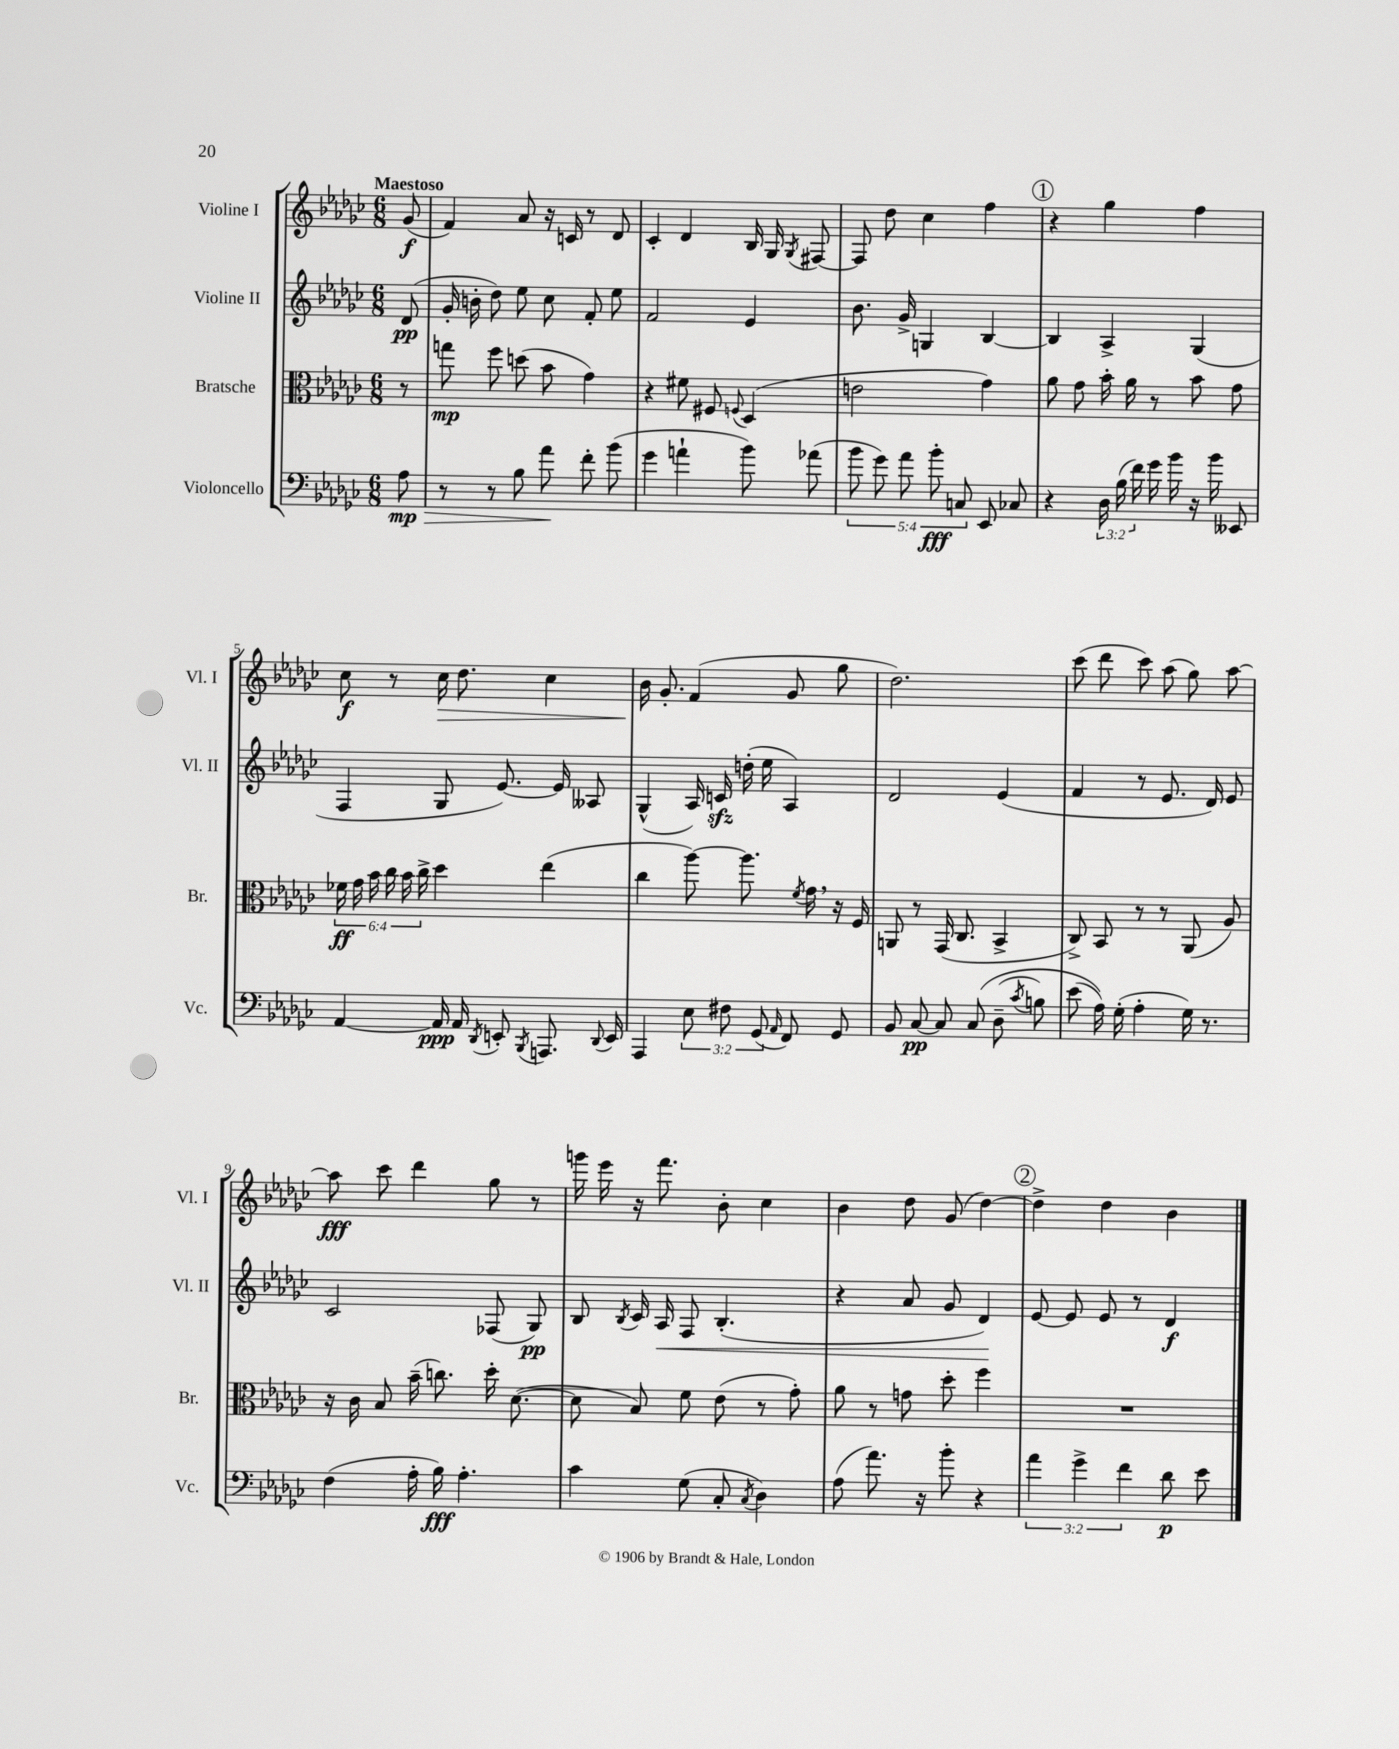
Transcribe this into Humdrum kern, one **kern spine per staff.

**kern	**kern	**kern	**kern
*staff4	*staff3	*staff2	*staff1
*clefF4	*clefC3	*clefG2	*clefG2
*k[b-e-a-d-g-c-]	*k[b-e-a-d-g-c-]	*k[b-e-a-d-g-c-]	*k[b-e-a-d-g-c-]
*M6/8	*M6/8	*M6/8	*M6/8
8A-	8r	(8d-	(8g-
=	=	=	=
8r	8gg	16g-'	4f)
.	.	16b'	.
8r	8ff	8dd-)	.
8B-	(8dd	8ee-	8a-
8a-	8b-	8cc-	16r
.	.	.	16c
8f'	4g-)	8f'	8r
(8b-	.	8ee-	8d-
=	=	=	=
4g-	4r	2f	4c-'
4a`	8f#	.	4d-
.	8F#	.	.
.	8qqF	.	.
8b-)	(4D-	4e-	16B-
.	.	.	16G-
.	.	.	8qG-
(8a-	.	.	[8F#
=	=	=	=
10b-	2e	8.b-	8F#]
10g-)	.	.	.
.	.	.	8dd-
.	.	16g-^	.
10a-	.	.	.
.	.	4G	4cc-
10b-'	.	.	.
10C	.	.	.
8EE-	4g-)	[4B-	4ff
8C-	.	.	.
=	=	=	=
4r	8a-	4B-]	4r
.	8g-	.	.
24D-	16b-'	4A-^	4gg-
(24B-	.	.	.
.	16a-	.	.
24f)	.	.	.
16g-	8r	.	.
16b-	.	.	.
16r	8b-	(4G-	4ff
16b-	.	.	.
8EE--	8g-	.	.
=	=	=	=
[4AA-	24f-	4F	8cc-
.	24g-	.	.
.	24b-	.	.
.	24cc-	.	8r
.	24b-	.	.
.	24cc-^	.	.
16AA-]	4dd-	8G-	16cc-
16AA-	.	.	8.dd-
8qDD-	.	.	.
8EE'	.	[8.e-)	.
8qBBB-	.	.	.
8.AAA	(4ee-	.	4cc-
.	.	16e-]	.
.	.	8A--	.
8qqDD-	.	.	.
16EE	.	.	.
=	=	=	=
4AAA-	4cc-	(4G-^^	16b-
.	.	.	8.g-'
12E-	[8aa-)	16A-)	(4f
.	.	16c	.
12F#	.	.	.
.	8.aa-]	(16dd'	.
(12GG-	.	.	.
.	.	16ee-	.
16qqAA-	.	.	.
8FF)	.	4A-)	8g-
.	8qf	.	.
.	16g-	.	.
8GG-	16r	.	8gg-
.	16F	.	.
=	=	=	=
8BB-	8AA	2d-	2.dd-)
[8C-	8r	.	.
8C-]	(16GG-	.	.
.	8.C-	.	.
&(8C-	.	.	.
(8D-~	4BB-^	(4e-	.
8qc-	.	.	.
8B)	.	.	.
=	=	=	=
(8e-	8C-^)	4f	(8ccc-
16A-)&)	8BB-	.	8ddd-
(16G-'	.	.	.
4A-'	8r	8r	8ccc-)
.	8r	8.e-	(8aa-
16G-)	(8AA-	.	8gg-)
8.r	.	16d-)	.
.	8A-)	8e-	[8aa-
=	=	=	=
(4F	16r	2c-	8aa-]
.	16c-	.	.
.	8B-	.	8ccc-
16A-'	(16b-~	.	4ddd-
16B-)	8.cc)	.	.
4.A-'	.	.	.
.	16dd-'	(8F-	8gg-
.	([8.d-	.	.
.	.	8G-)	8r
=	=	=	=
4c-	8d-]	8B-	16ggg
.	.	.	16eee-
.	.	8qB-	.
.	8B-)	16c-	16r
.	.	16A-	8.fff
(8G-	8f	8F	.
8C-'	(8e-	(4.B-'	8b-'
8qC-	.	.	.
4D-)	8r	.	4cc-
.	8g-')	.	.
=	=	=	=
(8A-	8a-	4r	4b-
8.a-)	8r	.	.
.	8g	8a-	8dd-
16r	.	.	.
8b-'	8dd-'	8g-	(8g-
4r	4ff	4d-)	[4dd-)
=	=	=	=
6a-	2.r	[8e-	4dd-^]
.	.	8e-]	.
6g-^	.	.	.
.	.	8e-	4dd-
6f	.	.	.
.	.	8r	.
8d-	.	4d-	4b-
8e-	.	.	.
==	==	==	==
*-	*-	*-	*-
